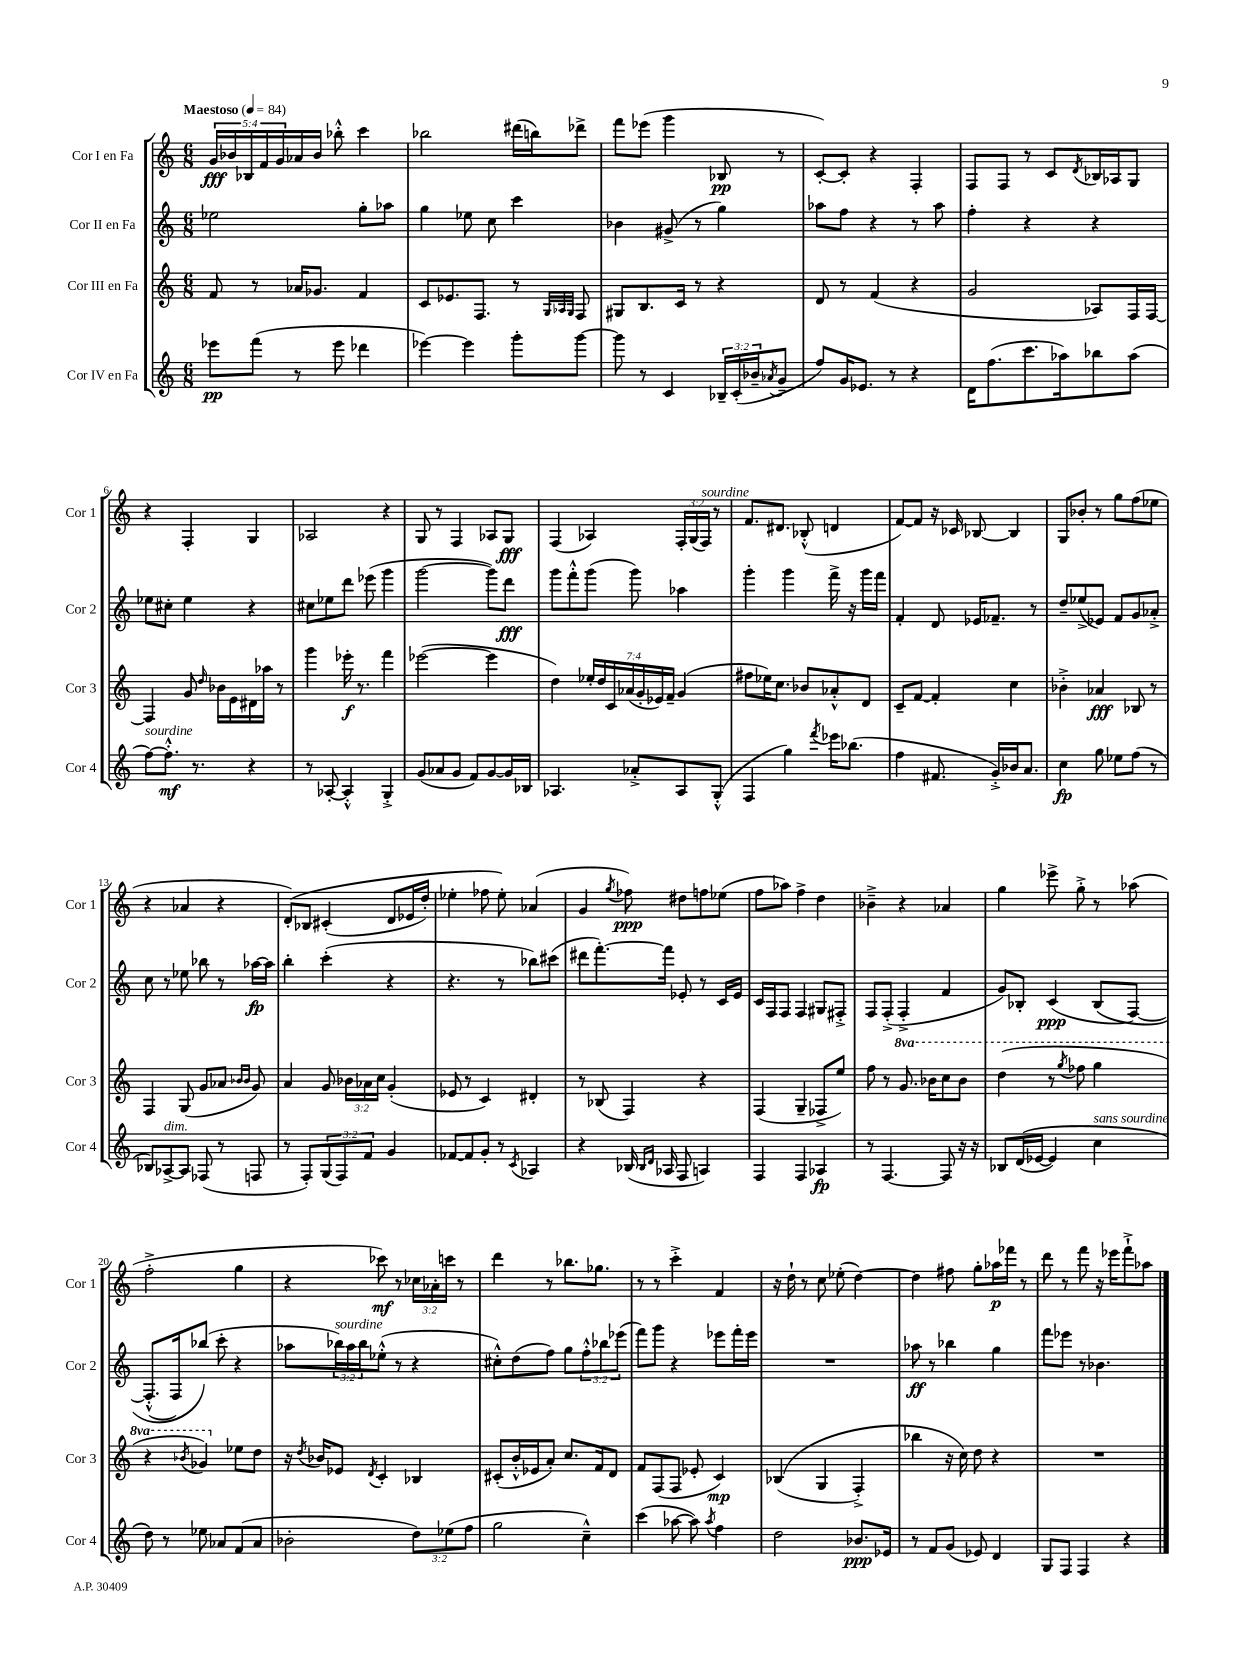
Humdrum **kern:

**kern	**dynam	**kern	**dynam	**kern	**dynam	**kern	**dynam
*part4	*part4	*part3	*part3	*part2	*part2	*part1	*part1
*staff4	*staff4	*staff3	*staff3	*staff2	*staff2	*staff1	*staff1
*I"Cor IV en Fa	*	*I"Cor III en Fa	*	*I"Cor II en Fa	*	*I"Cor I en Fa	*
*I'Cor 4	*	*I'Cor 3	*	*I'Cor 2	*	*I'Cor 1	*
*clefG2	*	*clefG2	*	*clefG2	*	*clefG2	*
*k[]	*	*k[]	*	*k[]	*	*k[]	*
*M6/8	*	*M6/8	*	*M6/8	*	*M6/8	*
*MM84	*	*MM84	*	*MM84	*	*MM84	*
=1	=1	=1	=1	=1	=1	=1	=1
!	!	!	!	!	!	!LO:TX:a:B:t=Maestoso	!
8eee-X\L	pp	8f/	.	2ee-X\	.	20g/LL	fff
.	.	.	.	.	.	20b-X/	.
.	.	.	.	.	.	20B-X/	.
(8fff\J	.	8r	.	.	.	.	.
.	.	.	.	.	.	20f/	.
.	.	.	.	.	.	20g/	.
8r	.	16a-X/KL	.	.	.	16a-X/	.
.	.	8.g-X/J	.	.	.	16b-/JJ	.
8eee-\	.	.	.	.	.	8bb-X'^^\	.
4ddd-X\	.	4f/	.	8gg'\L	.	4ccc\	.
.	.	.	.	8aa-X\J	.	.	.
=2	=2	=2	=2	=2	=2	=2	=2
[4eee-X\)	.	8c/L	.	4gg\	.	2bb-X\	.
.	.	8.e-X/	.	.	.	.	.
4eee-\]	.	.	.	8ee-X\	.	.	.
.	.	8.F/J	.	.	.	.	.
.	.	.	.	8cc\	.	.	.
8ggg'\L	.	8r	.	4ccc\	.	(16ddd#X\LL	.
.	.	.	.	.	.	16bbn\J)	.
.	.	32qqG/LLL	.	.	.	.	.
.	.	32qqA-X/	.	.	.	.	.
.	.	32qqG/JJJ	.	.	.	.	.
[8ggg\J	.	8F/	.	.	.	8ddd-X^\J	.
=3	=3	=3	=3	=3	=3	=3	=3
8ggg\]	.	8G#X/L	.	4b-X\	.	8fff\L	.
8r	.	8.B/	.	.	.	(8eee-X\J	.
4c/	.	.	.	(8g#X^/	.	4ggg\	.
.	.	16c/Jk	.	.	.	.	.
.	.	8r	.	8r	.	.	.
24B-X~/LL	.	4r	.	4gg\)	.	8B-X/	pp
(24c'/	.	.	.	.	.	.	.
24b-X~/J	.	.	.	.	.	.	.
8qa-X/	.	.	.	.	.	.	.
8g~/J	.	.	.	.	.	8r	.
=4	=4	=4	=4	=4	=4	=4	=4
8ff/L)	.	8d/	.	8aa-X\L	.	[8c'/L)	.
16g/K	.	8r	.	8ff\J	.	8c'/J]	.
8.e-X/J	.	.	.	.	.	.	.
.	.	(4f/	.	4r	.	4r	.
8r	.	.	.	.	.	.	.
4r	.	4r	.	8r	.	4F'/	.
.	.	.	.	8aa-\	.	.	.
=5	=5	=5	=5	=5	=5	=5	=5
16d\KL	.	2g/	.	4ff'\	.	8F/L	.
(8.ff\	.	.	.	.	.	.	.
.	.	.	.	.	.	8F/J	.
8.ccc\	.	.	.	4r	.	8r	.
.	.	.	.	.	.	8c/L	.
16aa-X\k)	.	.	.	.	.	.	.
.	.	.	.	.	.	8qd/	.
8bb-X\	.	8A-X/L)	.	4r	.	16B-X/L	.
.	.	.	.	.	.	16A-X/J	.
(8aa-\J	.	16F/L	.	.	.	8G/J	.
.	.	[16F/JJ	.	.	.	.	.
!!LO:LB:g=z
=6	=6	=6	=6	=6	=6	=6	=6
!LO:TX:a:i:t=sourdine	!	!	!	!	!	!	!
[8ff\L)	.	4F/]	.	8ee-X\L	.	4r	.
8.ff'^^\J]	mf	.	.	8cc#X'\J	.	.	.
.	.	8g/	.	4ee-\	.	4F'/	.
8.r	.	.	.	.	.	.	.
.	.	16qqdd/	.	.	.	.	.
.	.	16b-X\LL	.	.	.	.	.
.	.	16e\	.	.	.	.	.
4r	.	16d#X\	.	4r	.	4G/	.
.	.	16aa-X\JJ	.	.	.	.	.
.	.	8r	.	.	.	.	.
=7	=7	=7	=7	=7	=7	=7	=7
8r	.	4ggg\	.	8cc#X\L	.	2A-X/	.
[8A-X'/	.	.	.	8ee-X\	.	.	.
4A-'^^/]	.	16eee-X'\	f	8ddd\J	.	.	.
.	.	8.r	.	.	.	.	.
.	.	.	.	(8eee-X\	.	.	.
4G'^/	.	4fff\	.	4ggg\	.	4r	.
=8	=8	=8	=8	=8	=8	=8	=8
(8g/L	.	([2eee-X\	.	[2ggg\	.	8G/	.
8a-X/	.	.	.	.	.	8r	.
8g/J	.	.	.	.	.	4F/	.
8f/L)	.	.	.	.	.	.	.
[8g/	.	4eee-\]	.	8ggg\L])	.	8A-X/L	.
16g/L]	.	.	.	8ddd\J	fff	8G/J	fff
16B-X/JJ	.	.	.	.	.	.	.
=9	=9	=9	=9	=9	=9	=9	=9
4.A-X/	.	4dd\)	.	8ggg\L	.	(4F/	.
.	.	.	.	8fff'^^\	.	.	.
.	.	28ee-X'/LL	.	(8ggg\J	.	4A-X/)	.
.	.	28dd/	.	.	.	.	.
.	.	28c/	.	.	.	.	.
.	.	(28a-X/	.	.	.	.	.
8a-X'^/L	.	.	.	8ggg\)	.	.	.
.	.	28g'/	.	.	.	.	.
.	.	28e-X/)	.	.	.	.	.
.	.	28f~/JJ	.	.	.	.	.
8A-/	.	(4g/	.	4aa-X\	.	24F'/LL	.
.	.	.	.	.	.	(24G/	.
!	!	!	!	!	!	!LO:TX:a:i:t=sourdine	!
.	.	.	.	.	.	24F/JJ)	.
(8G'^^/J	.	.	.	.	.	8r	.
=10	=10	=10	=10	=10	=10	=10	=10
4F/	.	8ff#X\L	.	4ggg'\	.	8.f/L	.
.	.	16ee-X\K)	.	.	.	.	.
.	.	8.cc\J	.	.	.	8.d#X/J	.
4gg\)	.	.	.	4ggg\	.	.	.
.	.	8b-X/L	.	.	.	(8B-X'^^/	.
8qfff/	.	.	.	.	.	.	.
16eee-X\KL	.	8a-X'^^/	.	16fff^\	.	4dn/	.
(8.bb-X\J	.	.	.	16r	.	.	.
.	.	8d/J	.	16ggg\LL	.	.	.
.	.	.	.	16fff\JJ	.	.	.
=11	=11	=11	=11	=11	=11	=11	=11
4ff\	.	8c~/L	.	4f'/	.	[8f/L)	.
.	.	[8f/J	.	.	.	8f/J]	.
8.f#X/	.	4f'/]	.	8d/	.	16r	.
.	.	.	.	.	.	16c-X/	.
.	.	.	.	16e-X/KL	.	[8B-X/	.
16g'^/LL)	.	.	.	8.f-X~/J	.	.	.
16b-X/J	.	4cc\	.	.	.	4B-/]	.
8.a/J	.	.	.	.	.	.	.
.	.	.	.	8r	.	.	.
=12	=12	=12	=12	=12	=12	=12	=12
4cc\	fp	4b-X'^\	.	8dd~/L	.	8G/L	.
.	.	.	.	(8ee-X^/	.	8b-X'/J	.
8gg\	.	4a-X/	fff	8e-X/J)	.	8r	.
8ee-X\L	.	.	.	8f/L	.	8gg\L	.
(8ff\J	.	8B-X/	.	8g/	.	(8ff\	.
8r	.	8r	.	8a-X'^/J	.	8ee-X\J	.
!!LO:LB:g=z
=13	=13	=13	=13	=13	=13	=13	=13
8B-X/L)	.	4F/	.	8cc\	.	4r	.
!LO:TX:a:i:t=dim.	!	!	!	!	!	!	!
[8A-X^/	.	.	.	8r	.	.	.
8A-/J]	.	(8G/	.	8ee-X\	.	4a-X/	.
(8F-X/	.	8g/L	.	8bb-X\	.	.	.
8r	.	8a-X/J	.	8r	.	4r	.
.	.	16qqb-X/LL	.	.	.	.	.
.	.	16qqb-/JJ	.	.	.	.	.
8Fn/	.	8g/)	.	[16aa-X\LL	fp	.	.
.	.	.	.	16aa-\JJ]	.	.	.
=14	=14	=14	=14	=14	=14	=14	=14
8r	.	4a/	.	4bb'\	.	(8d'/L)	.
8F'/L)	.	.	.	.	.	8B-X/J	.
(12G/	.	8g/	.	(4ccc'\	.	(4c#X'/	.
12F/)	.	.	.	.	.	.	.
.	.	24b-X\LL	.	.	.	.	.
12f/J	.	24a-X\	.	.	.	.	.
.	.	24cc\JJ	.	.	.	.	.
4g/	.	(4g'/	.	4r	.	8d/L	.
.	.	.	.	.	.	16e-X/L	.
.	.	.	.	.	.	16dd'/JJ)	.
=15	=15	=15	=15	=15	=15	=15	=15
[8f-X/L	.	8e-X/	.	4.r	.	4ee-X'\	.
8f-/]	.	8r	.	.	.	.	.
8g'/J	.	4c/)	.	.	.	8ff-X\	.
8r	.	.	.	8r	.	8ee-'\)	.
8qc/	.	.	.	.	.	.	.
4A-X/	.	4d#X'/	.	8bb-X\L)	.	(4a-X/	.
.	.	.	.	(8ccc#X\J	.	.	.
=16	=16	=16	=16	=16	=16	=16	=16
4r	.	8r	.	8ddd#X\L	.	4g/	.
.	.	(8B-X/	.	[8.fff'\)	.	.	.
.	.	.	.	.	.	8qgg/	.
(16B-X/	.	4F/)	.	.	.	8ff-X\)	ppp
16qqB-/LL	.	.	.	.	.	.	.
16qqd/JJ	.	.	.	.	.	.	.
16A-X/	.	.	.	16fff\Jk]	.	.	.
8F/	.	.	.	8e-X'/	.	8dd#X\L	.
4An/)	.	4r	.	8r	.	8ffn\	.
.	.	.	.	16c/LL	.	(8ee-X\J	.
.	.	.	.	16e-/JJ	.	.	.
=17	=17	=17	=17	=17	=17	=17	=17
4F/	.	(4F/	.	16c/LL	.	8ff\L	.
.	.	.	.	16F/J	.	.	.
.	.	.	.	8F/J	.	8aa-X\J)	.
4F/	.	4G~/	.	4F/	.	4ff^\	.
4A-X/	fp	8F-X^/L	.	8G#X/L	.	4dd\	.
.	.	8ee/J)	.	8F#X'^/J	.	.	.
=18	=18	=18	=18	=18	=18	=18	=18
8r	.	8ff\	.	8F/L	.	4b-X~^\	.
[4.F/	.	8r	.	(8F'^/J	.	.	.
*	*	*8va	*	*	*	*	*
.	.	8.gg/	.	4F'^/	.	4r	.
.	.	16bb-X\KL	.	.	.	.	.
8F/]	.	8ccc\	.	4f/	.	4a-X/	.
16r	.	8bb-\J	.	.	.	.	.
16r	.	.	.	.	.	.	.
=19	=19	=19	=19	=19	=19	=19	=19
8B-X/L	.	(4ddd\	.	8g/L)	.	4gg\	.
((16d/L	.	.	.	8B-X'/J	.	.	.
[16e-X/JJ	.	.	.	.	.	.	.
4e-/])	.	8r	.	(4c/	ppp	8eee-X^\	.
.	.	8qggg/	.	.	.	.	.
.	.	8fff-X\	.	.	.	8gg'^\	.
!LO:TX:a:i:t=sans sourdine	!	!	!	!	!	!	!
4cc\	.	4ggg\	.	(8B-/L	.	8r	.
.	.	.	.	[8F/J)	.	(8aa-X\	.
!!LO:LB:g=z
=20	=20	=20	=20	=20	=20	=20	=20
8dd\)	.	4r	.	(8.F'^^/L]	.	2ff'^\	.
8r	.	.	.	.	.	.	.
.	.	.	.	16F/k)	.	.	.
.	.	8qbb-X/	.	.	.	.	.
8ee-X\	.	4gg-X/)	.	(8bb-X/J)	.	.	.
8a-X/L	.	.	.	8ccc'\	.	.	.
*	*	*X8va	*	*	*	*	*
(8f/	.	8ee-X\L	.	4r	.	4gg\	.
8a-/J	.	8dd\J	.	.	.	.	.
=21	=21	=21	=21	=21	=21	=21	=21
2b-X'\	.	16r	.	8aa-X\L	.	4r	.
.	.	8qdd/	.	.	.	.	.
.	.	16b-X/KL	.	.	.	.	.
!	!	!	!	!LO:TX:a:i:t=sourdine	!	!	!
.	.	8e-X/J	.	24bb-X\L)	.	.	.
.	.	.	.	24aa-\	.	.	.
.	.	.	.	24bb-\J	.	.	.
.	.	8qd/	.	.	.	.	.
.	.	4c'/	.	(8ee-X'^^\J	.	8ccc-X\)	mf
.	.	.	.	8r	.	8r	.
12dd\L)	.	4B-X/	.	4r	.	24cc-X\LL	.
.	.	.	.	.	.	24a-X'\	.
(12ee-X\	.	.	.	.	.	24cccn\JJ	.
.	.	.	.	.	.	8r	.
12ff\J	.	.	.	.	.	.	.
=22	=22	=22	=22	=22	=22	=22	=22
2gg\	.	(8c#X'/L	.	8cc#X'^^\L)	.	4ddd\	.
.	.	16b'^^/L	.	(8dd\	.	.	.
.	.	16e-X/J	.	.	.	.	.
.	.	8a'/J)	.	8ff\J)	.	8r	.
.	.	8.cc/L	.	8gg\L	.	8.bb-X\L	.
4cc~^^\)	.	.	.	12ff'^^\	.	.	.
.	.	16f/k	.	.	.	8.gg-X\J	.
.	.	.	.	12bb-X\	.	.	.
.	.	8d/J	.	.	.	.	.
.	.	.	.	(12eee-X\J	.	.	.
=23	=23	=23	=23	=23	=23	=23	=23
(4ccc\	.	8f/L	.	8fff\L)	.	8r	.
.	.	(8F/	.	8ggg\J	.	8r	.
[8aa-X\	.	8F/J	.	4r	.	4ccc'^\	.
8aa-\])	.	8e-X'/	.	.	.	.	.
8qaa-/	.	.	.	.	.	.	.
4ff\	.	4c/)	mp	8eee-X\L	.	4f/	.
.	.	.	.	16fff'\L	.	.	.
.	.	.	.	16eee-\JJ	.	.	.
=24	=24	=24	=24	=24	=24	=24	=24
2dd\	.	((4B-X/	.	2.r	.	16r	.
.	.	.	.	.	.	16dd`\	.
.	.	.	.	.	.	8r	.
.	.	4G/	.	.	.	8cc\	.
.	.	.	.	.	.	(8ee-X'\	.
8.b-X/L	ppp	4F'^/)	.	.	.	[4dd\)	.
16e-X/Jk	.	.	.	.	.	.	.
=25	=25	=25	=25	=25	=25	=25	=25
8r	.	4bb-X\	.	8aa-X\	ff	4dd\]	.
8f/L	.	.	.	8r	.	.	.
(8g/J	.	16r	.	4bb-X\	.	8ff#X\	.
.	.	16cc\)	.	.	.	.	.
8e-X/)	.	8dd\	.	.	.	8gg'\L	.
4d/	.	4r	.	4gg\	.	16aa-X\L	p
.	.	.	.	.	.	16fff-X\JJ	.
.	.	.	.	.	.	8r	.
=26	=26	=26	=26	=26	=26	=26	=26
8G/L	.	2.r	.	8fff\L	.	8ddd\	.
8F/J	.	.	.	8eee-X\J	.	8r	.
4F/	.	.	.	8r	.	8fff\	.
.	.	.	.	4.b-X\	.	16r	.
.	.	.	.	.	.	16eee-X\KL	.
4r	.	.	.	.	.	8fff`^\	.
.	.	.	.	.	.	8aa-X\J	.
==	==	==	==	==	==	==	==
*-	*-	*-	*-	*-	*-	*-	*-
